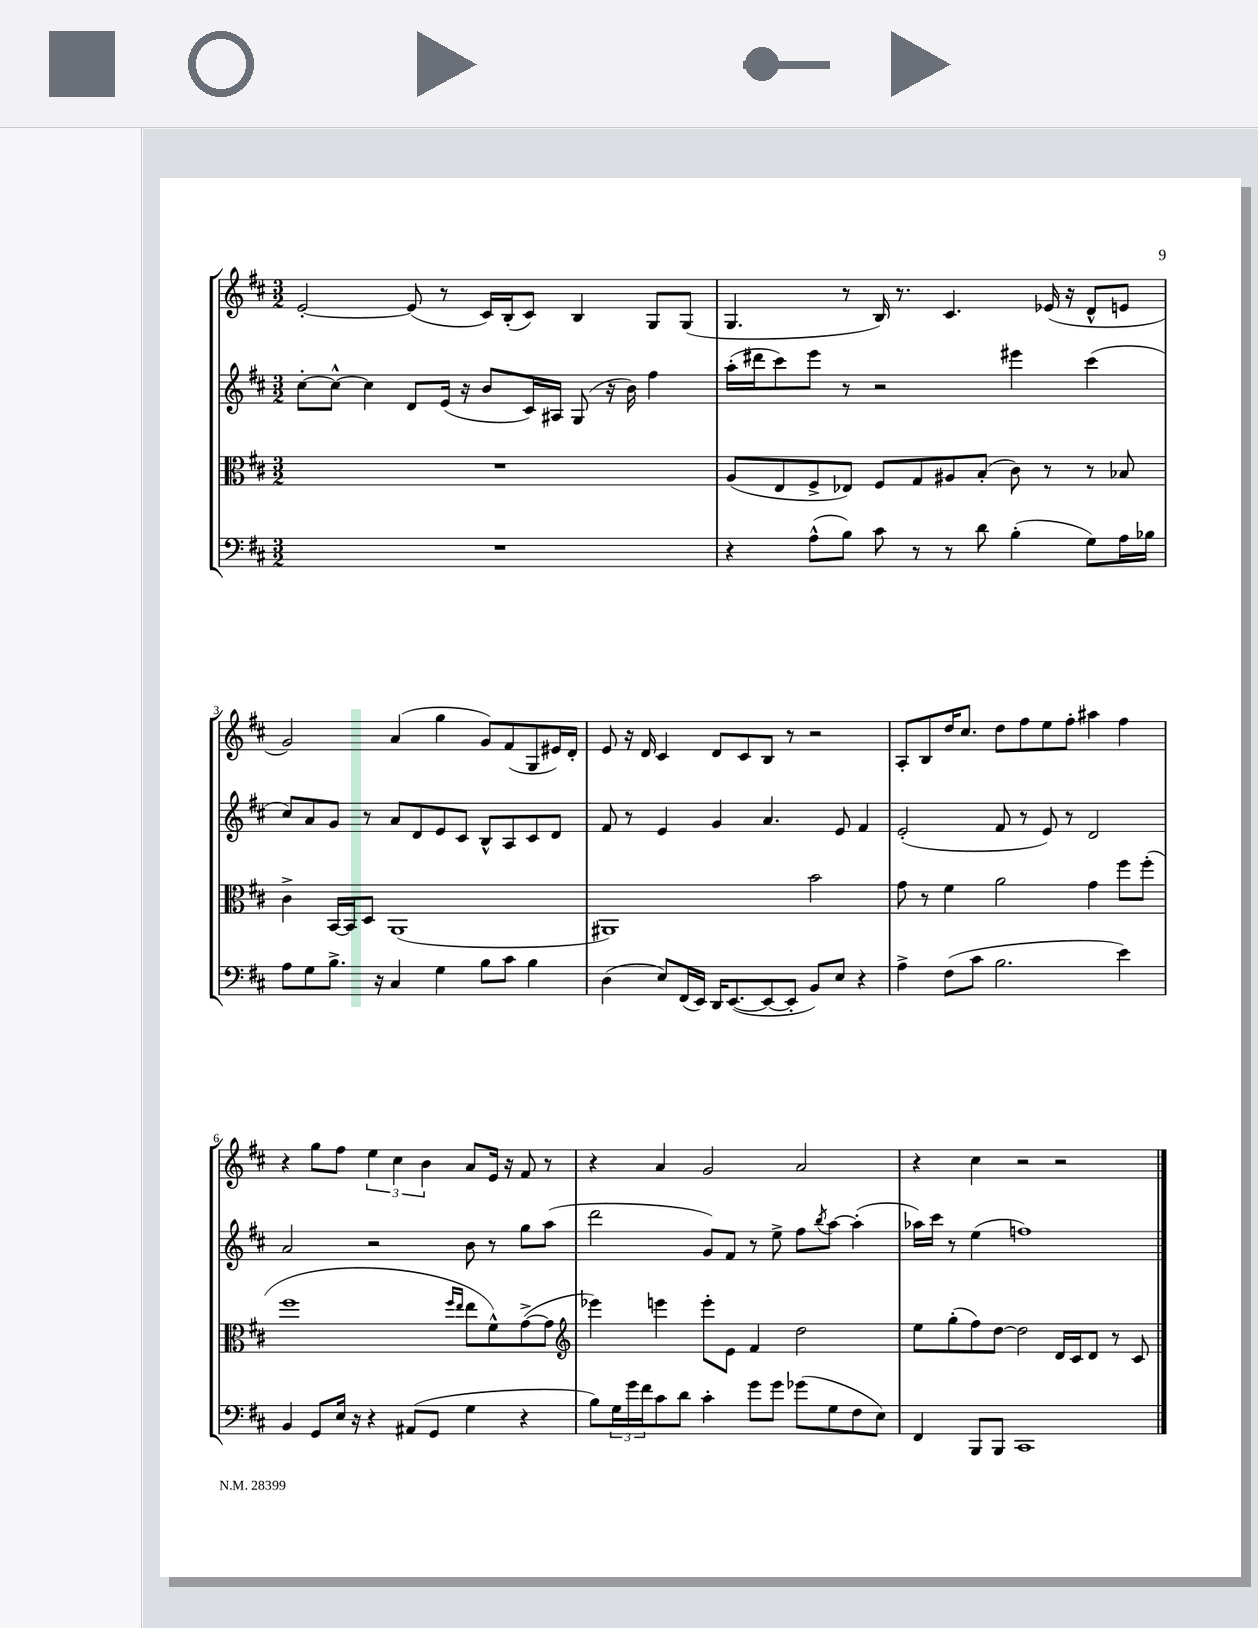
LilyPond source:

<<
\new StaffGroup <<
\new Staff = "s0" {
    \clef treble \key d \major \numericTimeSignature \time 3/2
    e'2~-. e'8( r8 cis'16) b16-.( cis'8) b4 g8 g8( |
    g4. r8 b16) r8. cis'4. ees'16( r16 d'8-^ e'8 |
    g'2) a'4( g''4 g'8) fis'8( g8 eis'16) d'16-. |
    e'8 r16 d'16 cis'4 d'8 cis'8 b8 r8 r2 |
    a8-. b8 d''16 cis''8. d''8 fis''8 e''8 fis''8-. ais''4 fis''4 |
    r4 g''8 fis''8 \tuplet 3/2 { e''4 cis''4 b'4 } a'8 e'16 r16 fis'8 r8 |
    r4 a'4 g'2 a'2 |
    r4 cis''4 r2 r2 \bar "|." |
}
\new Staff = "s1" {
    \clef treble \key d \major \numericTimeSignature \time 3/2
    cis''8~-. cis''8~-^ cis''4 d'8 e'16( r16 b'8 cis'16) ais16 g8( r16 b'16) fis''4 |
    a''16-.( dis'''16 cis'''8) e'''8 r8 r2 eis'''4 cis'''4( |
    cis''8) a'8 g'8 r8 a'8 d'8 e'8 cis'8 b8-^ a8 cis'8 d'8 |
    fis'8 r8 e'4 g'4 a'4. e'8 fis'4 |
    e'2-.( fis'8 r8 e'8) r8 d'2 |
    a'2 r2 b'8 r8 g''8 a''8( |
    d'''2 g'8) fis'8 r8 e''8-> fis''8 \acciaccatura { b''8 } a''8~ a''4-.( |
    aes''16) cis'''16 r8 e''4( f''1) \bar "|." |
}
\new Staff = "s2" {
    \clef alto \key d \major \numericTimeSignature \time 3/2
    R1. |
    a8( e8 fis8-> ees8) fis8 g8 ais8 b8-.( cis'8) r8 r8 bes8 |
    cis'4-> b,16~ b,16 d8 a,1( |
    ais,1) b'2 |
    g'8 r8 fis'4 a'2 g'4 fis''8 fis''8-.( |
    fis''1 \grace { fis''16 e''16 } e''8 fis'8-^) g'8~->( g'8 |
    \clef treble ees'''4) e'''4 e'''8-. e'8 fis'4 d''2 |
    e''8 g''8-.( fis''8) d''8~ d''2 d'16 cis'16 d'8 r8 cis'8 \bar "|." |
}
\new Staff = "s3" {
    \clef bass \key d \major \numericTimeSignature \time 3/2
    R1. |
    r4 a8-^( b8) cis'8 r8 r8 d'8 b4-.( g8) a16 bes16 |
    a8 g8 b8.-> r16 cis4 g4 b8 cis'8 b4 |
    d4( e8) fis,16( e,16) d,16 e,8.~( e,8~ e,8-. b,8) e8 r4 |
    a4-> fis8( cis'8 b2. e'4) |
    b,4 g,8 e16 r16 r4 ais,8( g,8 g4 r4 |
    b8) \tuplet 3/2 { g16 g'16 fis'16 } cis'8 d'8 cis'4-. g'8 g'8 ges'8( g8 fis8 e8) |
    fis,4 b,,8 b,,8 cis,1 \bar "|." |
}
>>
>>
